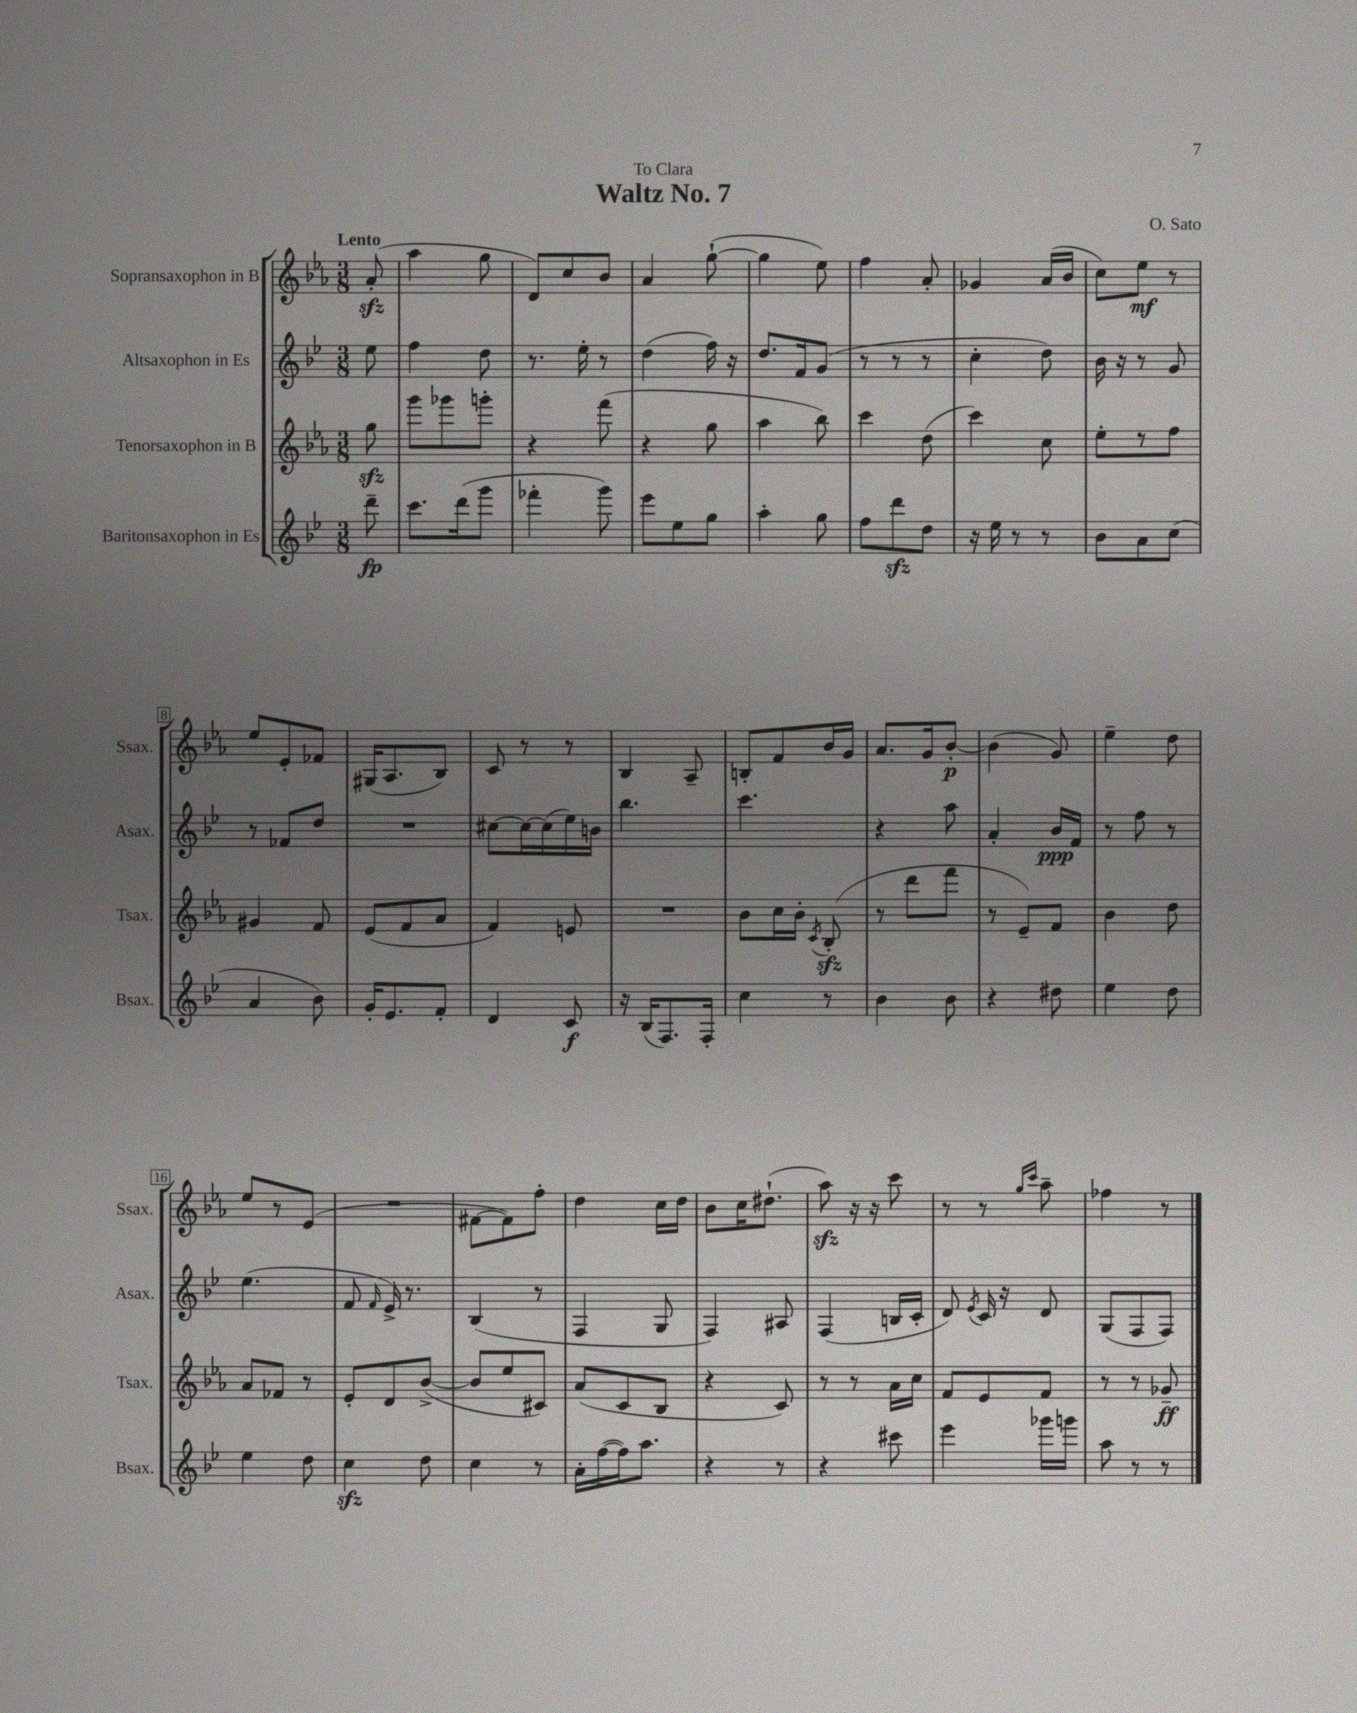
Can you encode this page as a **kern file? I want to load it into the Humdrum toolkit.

**kern	**kern	**kern	**kern
*staff4	*staff3	*staff2	*staff1
*clefG2	*clefG2	*clefG2	*clefG2
*k[b-e-]	*k[b-e-a-]	*k[b-e-]	*k[b-e-a-]
*M3/8	*M3/8	*M3/8	*M3/8
8ddd~	8gg	8ee-	(8a-'
=	=	=	=
8.ccc	8ggg	4ff	4aa-
.	8ggg-	.	.
(16ddd	.	.	.
8ggg	8ggg'	8dd	8gg
=	=	=	=
4fff-'	4r	8.r	8d)
.	.	.	8cc
.	.	16ee-'	.
8ggg)	(8fff	8r	8b-
=	=	=	=
8eee-	4r	(4dd	4a-
8ee-	.	.	.
8gg	8gg	16ff)	([8gg`
.	.	16r	.
=	=	=	=
4aa'	4aa-	8.dd	4gg]
.	.	16f	.
8gg	8bb-)	(8g	8ee-)
=	=	=	=
8ff	4ccc	8r	4ff
8ddd	.	8r	.
8dd	(8dd	8r	8a-'
=	=	=	=
16r	4ccc)	4cc'	4g-
16ee-	.	.	.
8r	.	.	.
8r	8cc	8dd)	(16a-
.	.	.	16b-
=	=	=	=
8b-	8ee-'	16b-	8cc)
.	.	16r	.
8a	8r	8r	8ee-
(8cc	8ff	8g	8r
=	=	=	=
4a	4g#	8r	8ee-
.	.	8f-	8e-'
8b-)	8f	8dd	8f-
=	=	=	=
16g'	(8e-	4.r	(16G#
8.e-	.	.	8.A-
.	8f	.	.
8f'	8a-	.	8B-)
=	=	=	=
4d	4f)	[8cc#	8c
.	.	16cc#_	8r
.	.	(16cc#]	.
8c	8e	16ee-)	8r
.	.	16b	.
=	=	=	=
16r	4.r	4.bb-	4B-
(16B-	.	.	.
8.F)	.	.	.
.	.	.	8A-~
16F'	.	.	.
=	=	=	=
4cc	8b-	4.ccc	8B'
.	16cc	.	8f
.	16b-'	.	.
.	8qc	.	.
8r	(8B-'	.	16b-
.	.	.	16g
=	=	=	=
4b-	8r	4r	8.a-
.	8ddd	.	.
.	.	.	16g
8b-	8fff	8aa	[8b-'
=	=	=	=
4r	8r	4a'	(4b-]
.	8e-~)	.	.
8dd#	8f	16b-	8g)
.	.	16f	.
=	=	=	=
4ee-	4b-	8r	4ee-~
.	.	8ff	.
8dd	8dd	8r	8dd
=	=	=	=
4ee-	8a-	(4.ee-	8ee-
.	8f-	.	8r
8dd	8r	.	(8e-
=	=	=	=
4cc	8e-'	8f	4.r
.	.	16qqf	.
.	8d	16e-^)	.
.	.	8.r	.
8dd	([8b-^	.	.
=	=	=	=
4cc	8b-]	(4B-	[8f#
.	8ee-	.	8f#])
8r	8c#)	8r	8ff'
=	=	=	=
16a'	(8a-	4F	4dd
([16ff	.	.	.
16ff])	8c	.	.
8.aa	.	.	.
.	8B-	8G	16cc
.	.	.	16dd
=	=	=	=
4r	4r	4F)	8b-
.	.	.	16cc
.	.	.	(8.dd#`
8r	8c)	8A#	.
=	=	=	=
4r	8r	(4F	8aa-)
.	8r	.	16r
.	.	.	16r
8ccc#	16a-	16B	8ccc
.	16cc	16c'	.
=	=	=	=
4eee-	8f	8d)	8r
.	.	8qe-	.
.	8e-	16c	8r
.	.	16r	.
.	.	.	16qqgg
.	.	.	16qqccc
16ggg-	8f	8d	8aa-~
16ggg	.	.	.
=	=	=	=
8aa	8r	(8G	4ff-
8r	8r	8F	.
8r	8g-~	8F)	8r
==	==	==	==
*-	*-	*-	*-
